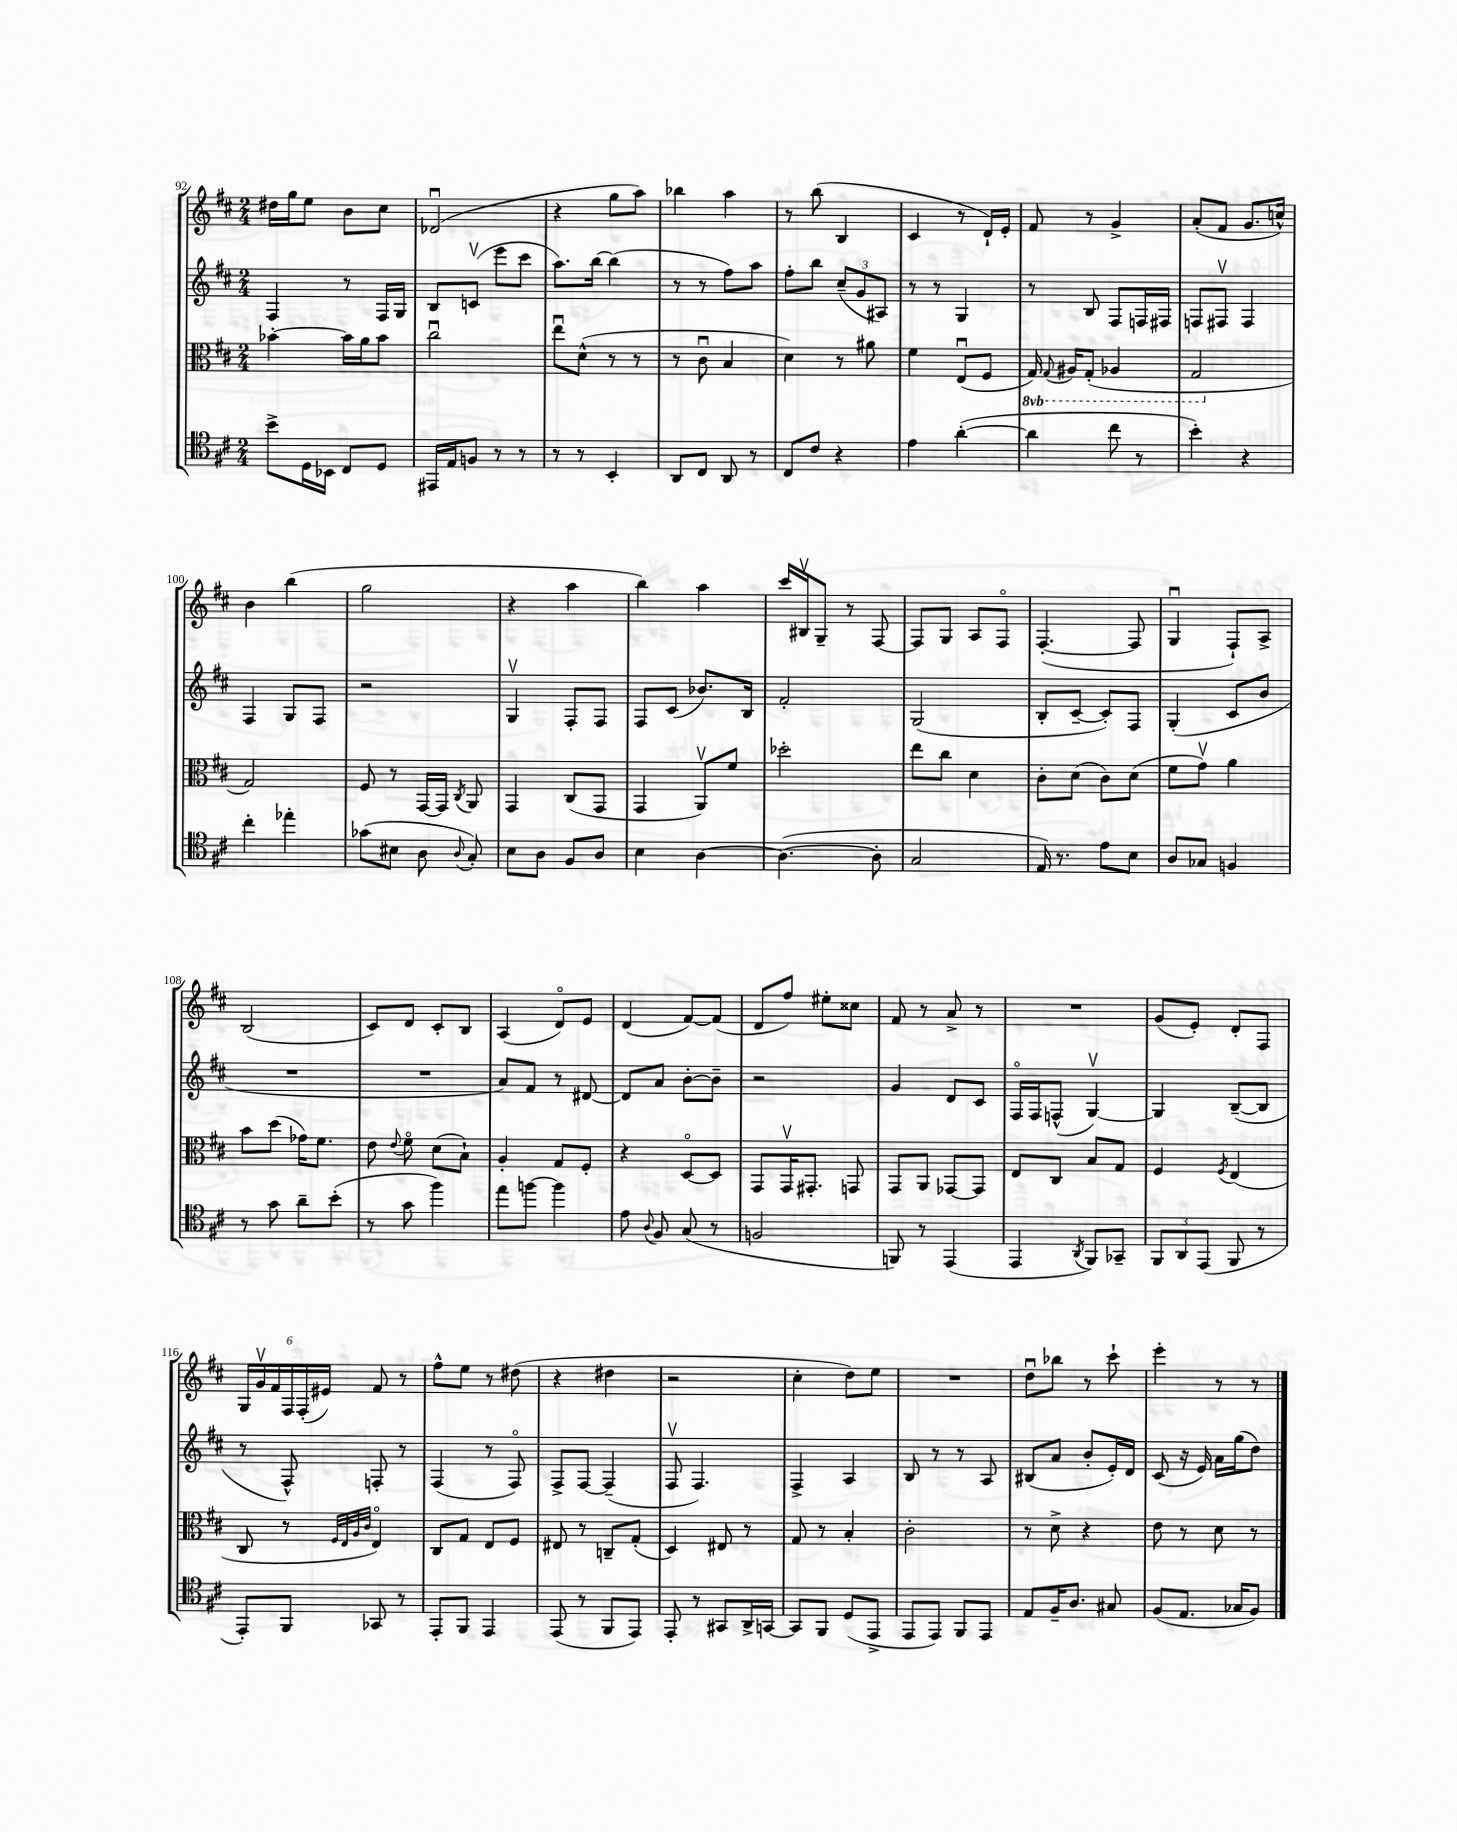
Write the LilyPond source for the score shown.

<<
\new StaffGroup <<
\new Staff = "s0" {
    \clef treble \key d \major \numericTimeSignature \time 2/4
    \autoBeamOff dis''16[ g''16 e''8] b'8[ cis''8] |
    des'2\downbow( |
    r4 g''8[ a''8]) |
    bes''4 a''4 |
    r8 b''8( b4 |
    cis'4 r8 d'16[-!) e'16]-. |
    fis'8 r8 g'4-> |
    a'8[-.( fis'8] g'8.[ c''16]-^) |
    b'4 b''4( |
    g''2 |
    r4 a''4 |
    b''4) a''4 |
    cis'''16[ bis16\upbow g8]-- r8 fis8~ |
    fis8[ g8] a8[ fis8]\flageolet |
    fis4.~-.( fis8 |
    g4\downbow fis8[-!) a8]-> |
    b2( |
    cis'8[) d'8] cis'8[-. b8] |
    a4( d'8[\flageolet) e'8] |
    d'4( fis'8[~) fis'8]( |
    d'8[ fis''8]) eis''8[-. cisis''8] |
    fis'8 r8 a'8-> r8 |
    R2 |
    g'8[( e'8]-.) d'8[-. fis8] |
    \tuplet 6/4 { g16[ g'16\upbow fis'16 fis16 fis16-.( eis'16]) } fis'8 r8 |
    fis''8[-^ e''8] r8 dis''8( |
    r4 dis''4 |
    r2 |
    cis''4-. d''8[) e''8] |
    R2 |
    d''8[\downbow bes''8] r8 cis'''8-! |
    e'''4-. r8 r8 \bar "|." |
}
\new Staff = "s1" {
    \clef treble \key d \major \numericTimeSignature \time 2/4
    \autoBeamOff fis4 r8 fis16[ g16] |
    b8[ c'8]\upbow( e'''8[ cis'''8] |
    a''8.[) b''16]~ b''4( |
    r8 r8 fis''8[) a''8] |
    fis''8[-. b''8] \tuplet 3/2 { cis''8[--( g'8 ais8]) } |
    r8 r8 g4 |
    r8 b8 fis8[ f16 fis16] |
    f8[ fis8]\upbow fis4 |
    fis4 g8[ fis8] |
    r2 |
    g4\upbow fis8[-. fis8] |
    fis8[ cis'8]( bes'8.[) b16] |
    fis'2-. |
    g2( |
    b8[-. cis'8]~-- cis'8[-.) fis8] |
    g4-.( cis'8[ b'8] |
    R2 |
    R2 |
    a'8[) fis'8] r8 dis'8~ |
    dis'8[ a'8] b'8[~-. b'8]-- |
    r2 |
    g'4 d'8[ cis'8] |
    fis16[\flageolet fis16 f8]-^( g4~\upbow) |
    g4 b8[~--( b8] |
    r8 fis8-^) f8-. r8 |
    fis4( r8 fis8\flageolet) |
    fis8[-> fis8]~ fis4--( |
    fis8\upbow fis4.) |
    fis4-> a4 |
    b8 r8 r8 a8 |
    bis8[( a'8] b'8[-. e'16-.) d'16] |
    cis'8( r16 e'16) a'16[ g''16( d''8]) \bar "|." |
}
\new Staff = "s2" {
    \clef alto \key d \major \numericTimeSignature \time 2/4 \set Staff.ottavationMarkups = #ottavation-simple-ordinals
    \autoBeamOff bes'4~-. bes'16[ a'16 bes'8] |
    cis''2\downbow |
    e''8[\downbow d'8]-^( r8 r8 |
    r8 cis'8\downbow b4 |
    d'4) r8 ais'8 |
    fis'4 e8[\downbow( fis8] |
    \ottava #-1 g,16) \appoggiatura { g,8 } ais,16[ g,8]-.( aes,4 |
    g,2 \ottava #0 |
    g2) |
    fis8 r8 g,16[~ g,16] \acciaccatura { cis8 } a,8 |
    g,4 cis8[( g,8] |
    g,4 a,8[\upbow) fis'8] |
    des''2-. |
    e''8[ cis''8] d'4 |
    cis'8[-. d'8]( cis'8[) d'8]( |
    fis'8[ g'8]\upbow) a'4 |
    b'8[ d''8]( ges'16[) fis'8.] |
    e'8 \appoggiatura { e'8 } fis'8\flageolet d'8[( b8]-!) |
    a4-. g8[ fis8]-. |
    r4 d8[~\flageolet d8] |
    g,8[ g,16\upbow gis,8.]-. g,8 |
    g,8[ a,8] ges,8[~ ges,8] |
    e8[ cis8] b8[ g8] |
    fis4 \acciaccatura { fis8 } e4( |
    cis8 r8 \grace { fis32[ e32 a32 cis'32] } e4\flageolet) |
    cis8[ g8] e8[ fis8] |
    eis8 r8 c8[-- g8]-.( |
    d4) eis8 r8 |
    g8 r8 b4-. |
    cis'2-. |
    r8 d'8-> r4 |
    e'8 r8 d'8 r8 \bar "|." |
}
\new Staff = "s3" {
    \clef tenor \key d \major \numericTimeSignature \time 2/4
    \autoBeamOff b'8[-> d16 bes,16] cis8[ d8] |
    eis,16[ e16 f8] r8 r8 |
    r8 r8 b,4-. |
    a,8[ cis8] a,8 r8 |
    cis8[ cis'8] r4 |
    e'4 a'4~-.( |
    a'4 cis''8 r8 |
    b'4-.) r4 |
    cis''4-. ees''4-. |
    ges'8[( bis8] a8 \appoggiatura { a8 } g8-.) |
    b8[ a8] fis8[ a8] |
    b4 a4~ |
    a4.~( a8-. |
    g2 |
    e16) r8. e'8[ b8] |
    a8[ ges8] f4 |
    r8 g'8 a'8[-- b'8]-.( |
    r8 g'8 fis''4) |
    e''8[ f''8]~ f''4 |
    e'8 \appoggiatura { a8 } fis8 g8( r8 |
    f2 |
    f,8) r8 e,4( |
    e,4 \acciaccatura { a,8 } fis,8[) ges,8]-- |
    \tuplet 3/2 { fis,8[ a,8 e,8]( } fis,8 r8 |
    e,8[-.) fis,8] ges,8 r8 |
    e,8[-. fis,8] e,4 |
    e,8( r8 fis,8[ e,8]) |
    e,8-. r8 gis,8[ a,16-> g,16]~ |
    g,8[ fis,8] d8[( e,8]-> |
    e,8[ e,8]) fis,8[ e,8] |
    e8[ fis16-- a8.] gis8 |
    fis8[( e8.] ges16[ fis8]) \bar "|." |
}
>>
>>
\layout { \context { \Score currentBarNumber = #92 } }
